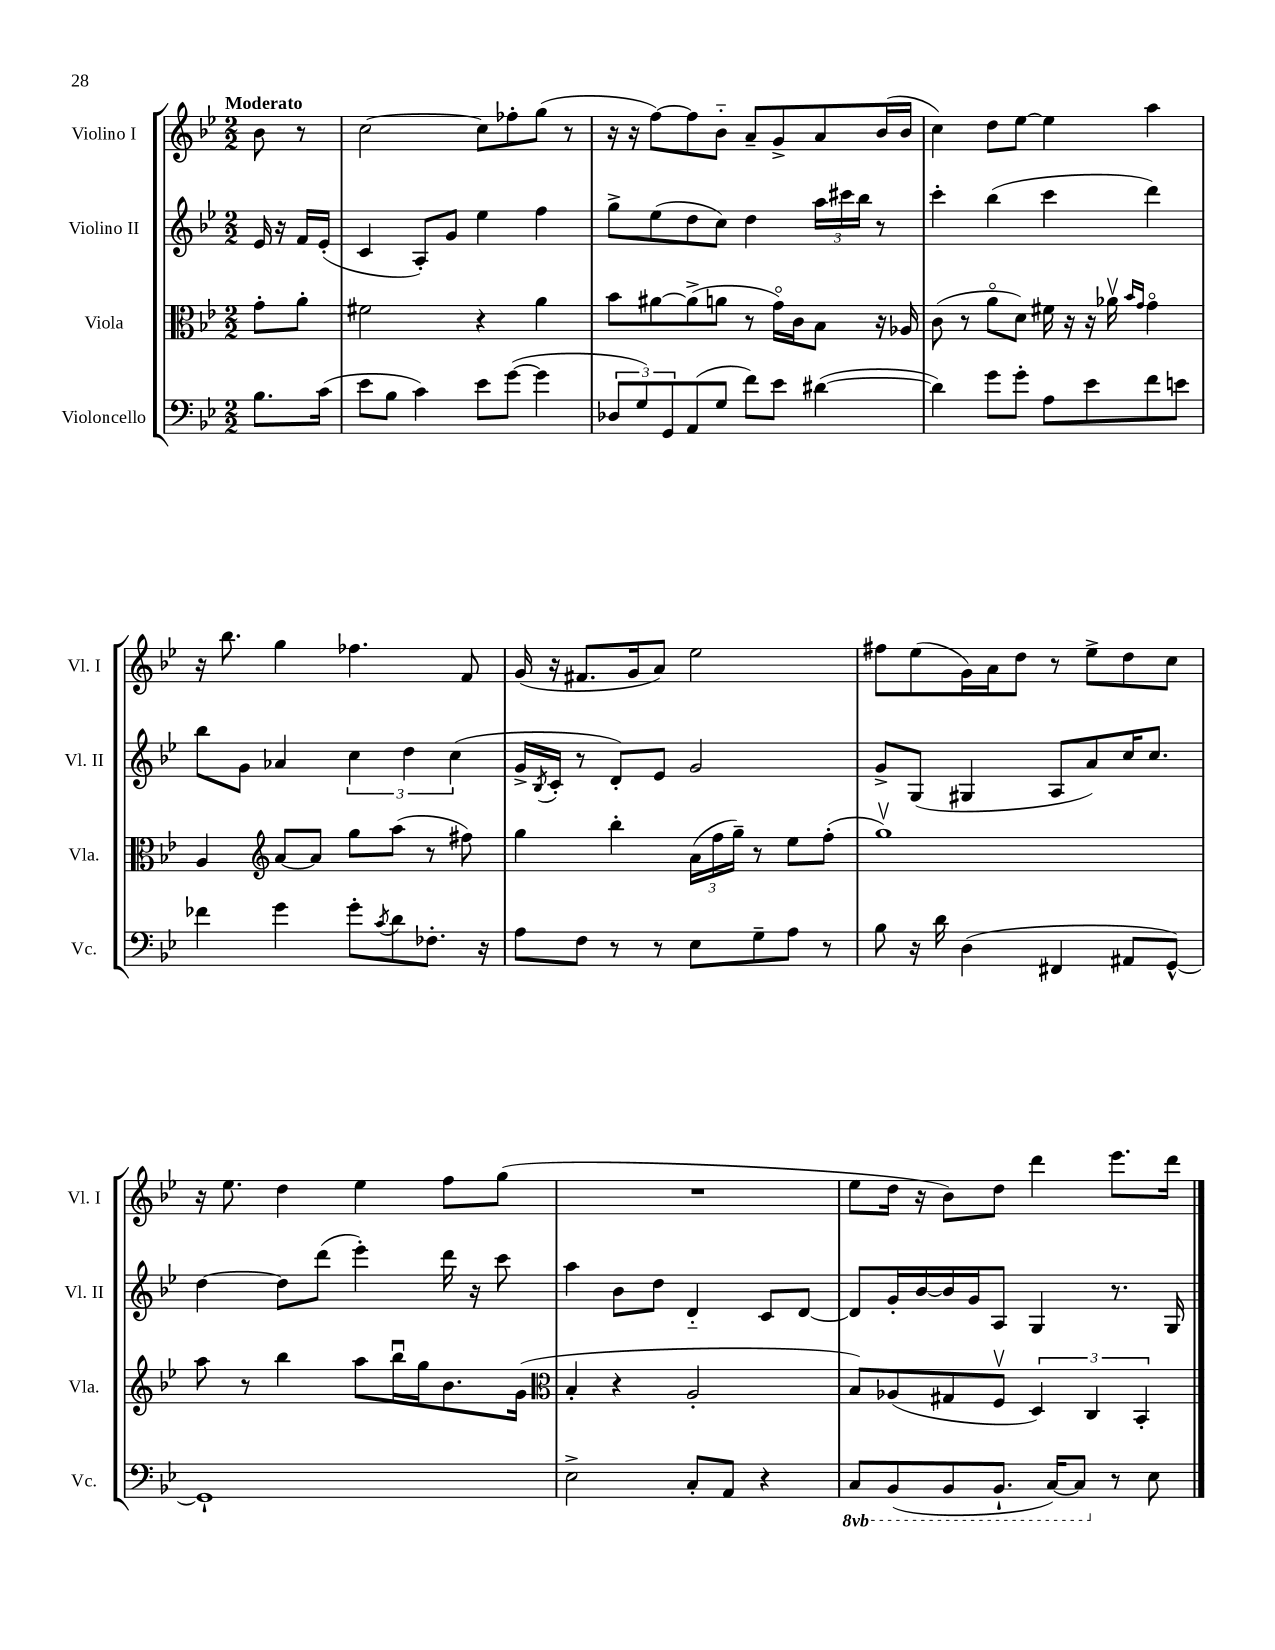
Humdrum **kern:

**kern	**kern	**kern	**kern
*staff4	*staff3	*staff2	*staff1
*clefF4	*clefC3	*clefG2	*clefG2
*k[b-e-]	*k[b-e-]	*k[b-e-]	*k[b-e-]
*M2/2	*M2/2	*M2/2	*M2/2
8.B-	8g'	16e-	8b-
.	.	16r	.
.	8a'	16f	8r
(16c	.	(16e-'	.
=	=	=	=
8e-	2f#	4c	[2cc
8B-	.	.	.
4c)	.	8A')	.
.	.	8g	.
8e-	4r	4ee-	8cc]
([8g	.	.	8ff-'
4g]	4a	4ff	(8gg
.	.	.	8r
=	=	=	=
12D-	8b-	8gg^	16r
.	.	.	16r
12G)	.	.	.
.	[8a#	(8ee-	[8ff)
12GG	.	.	.
(8AA	(8a#^]	8dd	8ff]
8G	8a	8cc)	8b-'~
8f)	8r	4dd	8a~
8e-	16go)	.	8g^
.	16c	.	.
([4d#	8B-	24aa	8a
.	.	24ccc#	.
.	.	24bb-	.
.	16r	8r	(16b-
.	16A-	.	16b-
=	=	=	=
4d#])	(8c	4ccc'	4cc)
.	8r	.	.
8g	8ao	(4bb-	8dd
8g'	8d)	.	[8ee-
8A	16f#	4ccc	4ee-]
.	16r	.	.
8e-	16r	.	.
.	16a-v	.	.
.	16qqb-	.	.
.	16qqg	.	.
8f	4go	4ddd)	4aa
8e	.	.	.
=	=	=	=
4f-	4A	8bb-	16r
.	.	.	8.bb-
.	.	8g	.
*	*clefG2	*	*
4g	[8a	4a-	4gg
.	8a]	.	.
8g'	8gg	6cc	4.ff-
8qc	.	.	.
8d	(8aa	.	.
.	.	6dd	.
8.F-'	8r	.	.
.	.	(6cc	.
.	8ff#)	.	8f
16r	.	.	.
=	=	=	=
8A	4gg	16g^	(16g
.	.	8qB-	.
.	.	16c'	16r
8F	.	8r	8.f#
8r	4bb-'	8d')	.
.	.	.	16g
8r	.	8e-	8a)
8E-	(24a	2g	2ee-
.	24ff	.	.
.	24gg~)	.	.
8G~	8r	.	.
8A	8ee-	.	.
8r	(8ff'	.	.
=	=	=	=
8B-	1ggv)	8g^	8ff#
16r	.	(8G	(8ee-
16d	.	.	.
(4D	.	4G#	16g)
.	.	.	16a
.	.	.	8dd
4FF#	.	8A	8r
.	.	8a)	8ee-^
8AA#	.	16cc	8dd
.	.	8.cc	.
[8GG^^)	.	.	8cc
=	=	=	=
1GG`]	8aa	[4dd	16r
.	.	.	8.ee-
.	8r	.	.
.	4bb-	8dd]	4dd
.	.	(8ddd	.
.	8aa	4eee-')	4ee-
.	16bb-u	.	.
.	16gg	.	.
.	8.b-	16ddd	8ff
.	.	16r	.
.	.	8ccc	(8gg
.	(16g	.	.
=	=	=	=
*	*clefC3	*	*
2E-^	4B-'	4aa	1r
.	4r	8b-	.
.	.	8dd	.
8C'	2A'	4d'~	.
8AA	.	.	.
4r	.	8c	.
.	.	[8d	.
=	=	=	=
8CC	8B-)	8d]	8ee-
(8BBB-	(8A-	16g'	16dd
.	.	[16b-	16r
8BBB-	8G#	16b-]	8b-)
.	.	16g	.
8.BBB-`	8Fv	8A	8dd
.	6D)	4G	4ddd
[16CC)	.	.	.
8CC]	.	.	.
.	6C	.	.
8r	.	8.r	8.eee-
.	6BB-'	.	.
8E-	.	.	.
.	.	16G	16ddd
==	==	==	==
*-	*-	*-	*-
